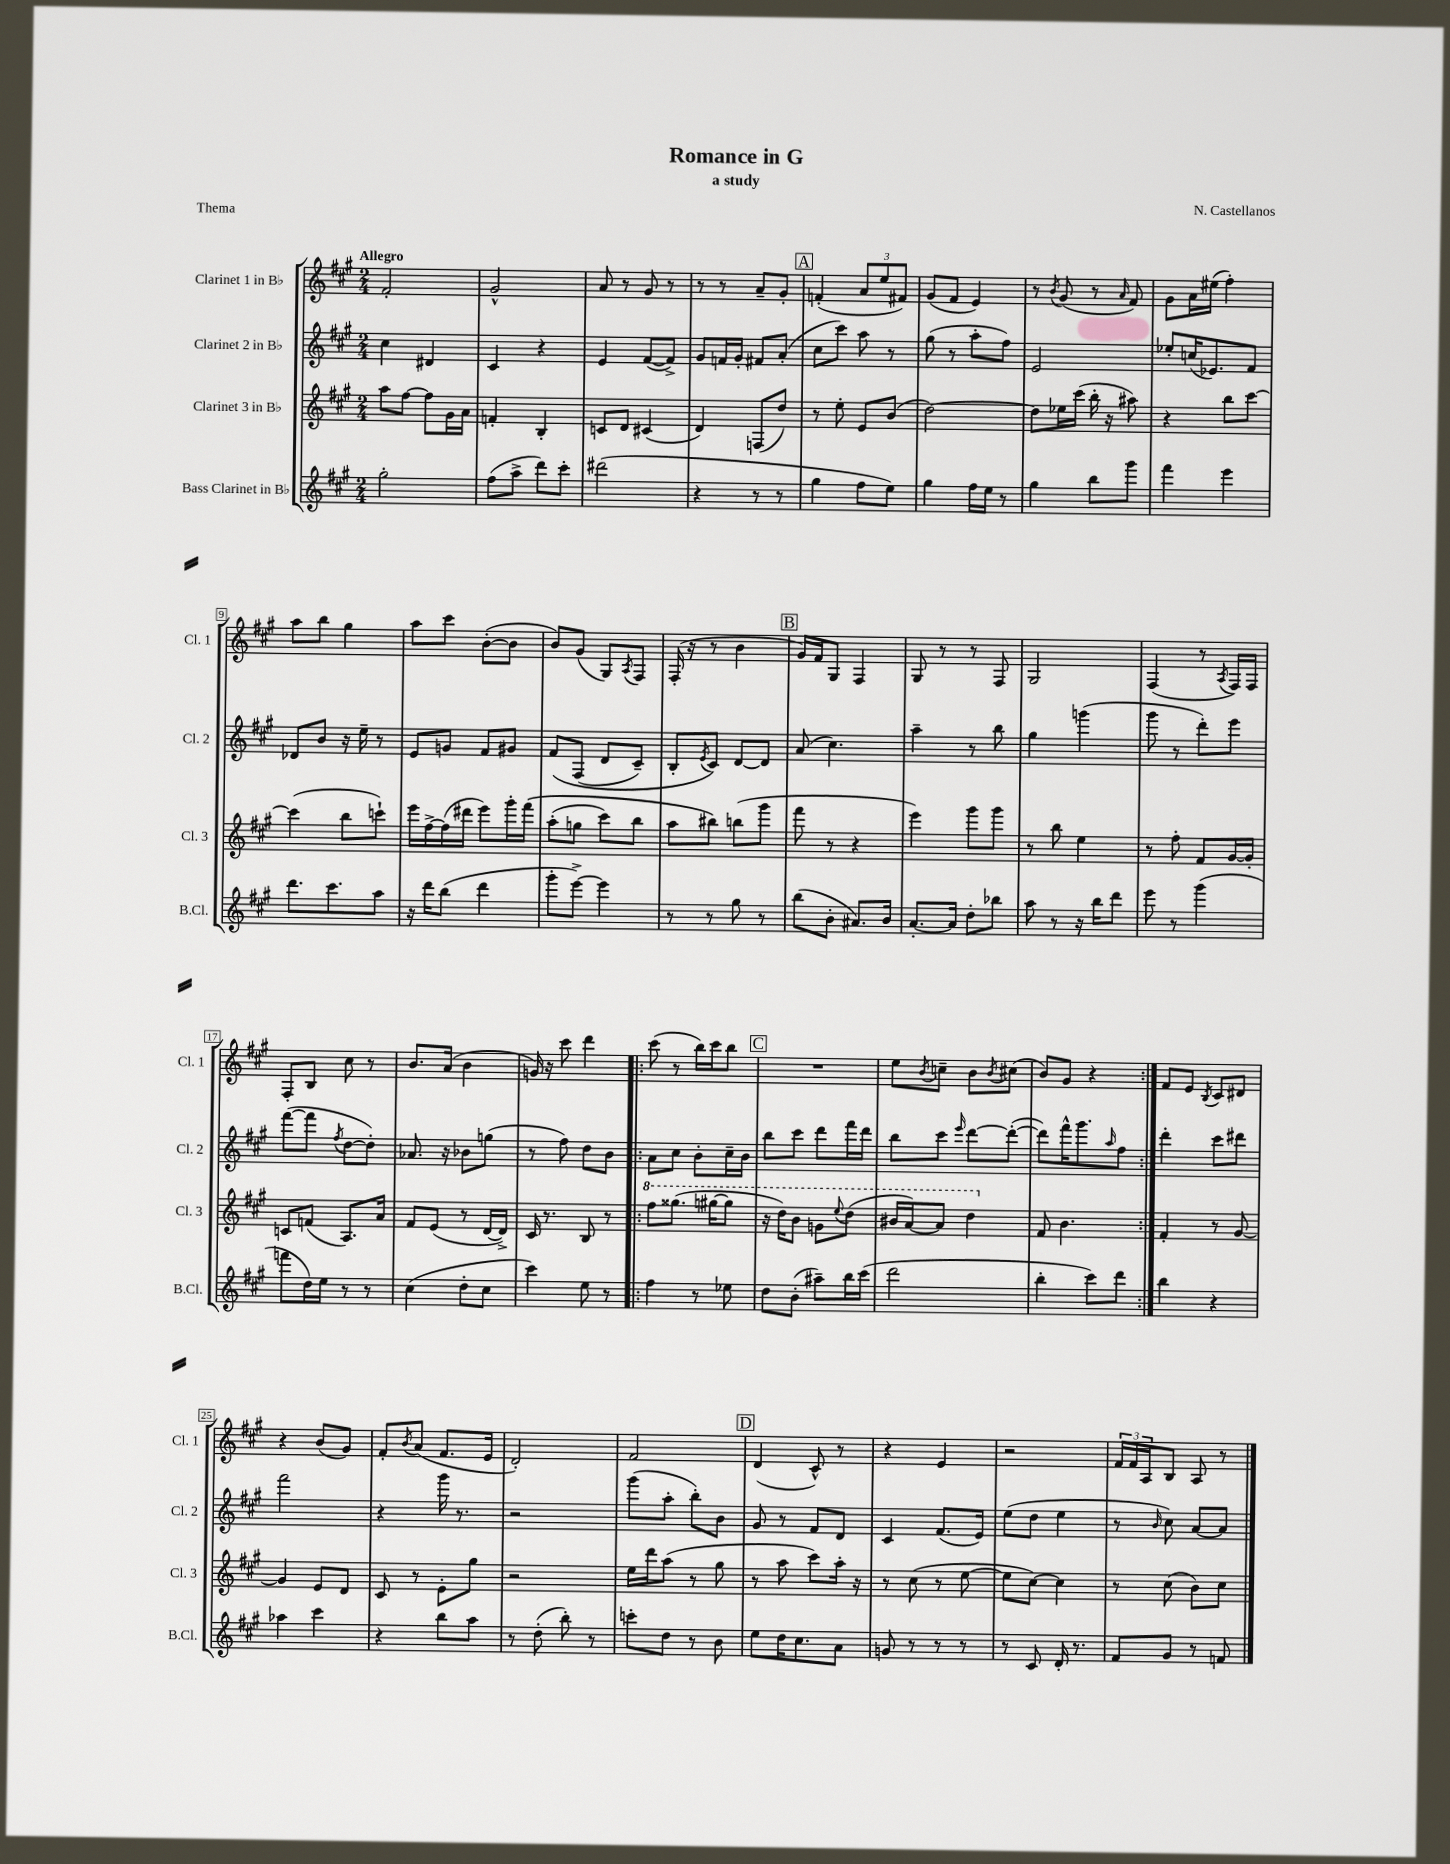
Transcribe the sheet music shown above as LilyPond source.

\header { title = "Romance in G" composer = "N. Castellanos" subtitle = "a study" piece = "Thema" }
<<
\new StaffGroup <<
\new Staff = "s0" \with { instrumentName = "Clarinet 1 in Bb" shortInstrumentName = "Cl. 1" } {
    \clef treble \key a \major \numericTimeSignature \time 2/4 \tempo "Allegro"
    fis'2-. |
    gis'2-^ |
    a'8 r8 gis'8 r8 |
    r8 r8 a'8-- gis'8-. |
    \mark \markup { \box "A" } f'4-.( \tuplet 3/2 { a'8 e''8 fis'8) } |
    gis'8( fis'8 e'4) |
    r8 \acciaccatura { b'8 } gis'8( r8 \grace { a'16 } fis'8) |
    gis'8 a'16 eis''16( fis''4-.) |
    a''8 b''8 gis''4 |
    a''8 cis'''8 b'8~-.( b'8 |
    b'8) gis'8( gis8) \acciaccatura { a8 } fis8 |
    fis16-.( r16 r8 b'4 |
    \mark \markup { \box "B" } gis'16) fis'16 gis8 fis4 |
    gis8 r8 r8 fis8 |
    gis2 |
    fis4( r8 \acciaccatura { a8 } fis16) fis16 |
    fis8-. b8 cis''8 r8 |
    b'8. a'16( b'4 |
    g'16) r16 cis'''8 d'''4 |
    \repeat volta 2 { cis'''8( r8 b''16) cis'''16 b''8 |
    \mark \markup { \box "C" } R2 |
    e''8 \acciaccatura { b'8 } c''8-- b'8 \acciaccatura { b'8 } cis''8( |
    b'8) gis'8 r4 | }
    fis'8 e'8 \acciaccatura { b8 } cis'8 dis'8 |
    r4 b'8( gis'8) |
    fis'8-. \acciaccatura { b'8 } a'8( fis'8. e'16 |
    d'2-.) |
    fis'2 |
    \mark \markup { \box "D" } d'4( cis'8-^) r8 |
    r4 e'4 |
    r2 |
    \tuplet 3/2 { fis'16 fis'16 a16 } b8 a8 r8 \bar "|." |
}
\new Staff = "s1" \with { instrumentName = "Clarinet 2 in Bb" shortInstrumentName = "Cl. 2" } {
    \clef treble \key a \major \numericTimeSignature \time 2/4
    cis''4 dis'4 |
    cis'4 r4 |
    e'4 fis'8~( fis'8->) |
    gis'8 f'16 gis'16-. fis'8 a'8-.( |
    \mark \markup { \box "A" } cis''8 cis'''8) a''8 r8 |
    gis''8( r8 a''8-. fis''8) |
    e'2 |
    ees''8-. c''16( ees'8.) fis'8 |
    des'8 b'8 r16 e''16-- r8 |
    e'8 g'8 fis'8 gis'8 |
    fis'8\( fis8( d'8 cis'8--) |
    b8-. \acciaccatura { e'8 } cis'8\) d'8~ d'8 |
    \mark \markup { \box "B" } a'8( cis''4.) |
    a''4-- r8 b''8 |
    gis''4 g'''4( |
    gis'''8 r8 d'''8-.) e'''8 |
    fis'''8~( fis'''8 \acciaccatura { fis''8 } d''8~ d''8-.) |
    aes'8. r16 bes'8 g''8( |
    r8 fis''8) d''8 b'8 |
    \repeat volta 2 { a'8 cis''8 b'8-. cis''16-- b'16 |
    \mark \markup { \box "C" } b''8 cis'''8 d'''8 fis'''16 d'''16 |
    b''8 cis'''8 \grace { e'''16 } d'''8~ d'''8~-.( |
    d'''8) fis'''16-^ gis'''8. \grace { a''16 } fis''8 | }
    d'''4-. cis'''8 dis'''8 |
    fis'''2 |
    r4 gis'''16 r8. |
    r2 |
    gis'''8( a''8-. b''8-.) b'8 |
    \mark \markup { \box "D" } gis'8 r8 fis'8 d'8 |
    cis'4 fis'8.( e'16) |
    e''8( d''8 e''4 |
    r8 \grace { b'16 } cis''8) a'8~ a'8 \bar "|." |
}
\new Staff = "s2" \with { instrumentName = "Clarinet 3 in Bb" shortInstrumentName = "Cl. 3" } {
    \clef treble \key a \major \numericTimeSignature \time 2/4
    a''8 fis''8~ fis''8 gis'16 a'16 |
    f'4-. b4-. |
    c'8 d'8 cis'4( |
    d'4) f8( d''8) |
    \mark \markup { \box "A" } r8 e''8-. e'8 b'8( |
    d''2~) |
    d''8 ees''16 cis'''16( b''16-. r16 ais''8) |
    r4 b''8 cis'''8~ |
    cis'''4( b''8 c'''8-!) |
    e'''16 fis''16~-> fis''16( dis'''16 e'''8) gis'''16-. fis'''16\( |
    a''8-.( g''8 cis'''8) b''8 |
    a''8 bis''8\) b''8( gis'''8 |
    \mark \markup { \box "B" } fis'''8 r8 r4 |
    e'''4) gis'''8 gis'''8 |
    r8 b''8 e''4 |
    r8 fis''8-. fis'8 gis'16~ gis'16-. |
    c'8 f'8( a8.) a'16 |
    fis'8 e'8( r8 d'16~ d'16->) |
    cis'16 r8. b8 r8 |
    \repeat volta 2 { \ottava #1 fis'''8 gisis'''8.( gis'''16~ gis'''8 |
    \mark \markup { \box "C" } r16 d'''16) b''8 g''8 \appoggiatura { e'''8 } d'''8( |
    bis''16 a''16~) a''8 d'''4 \ottava #0 |
    fis'8 b'4. | }
    fis'4-. r8 gis'8~ |
    gis'4 e'8 d'8 |
    cis'8 r8 e'8-. gis''8 |
    r2 |
    e''16 d'''16 a''8( r8 gis''8 |
    \mark \markup { \box "D" } r8 a''8 cis'''8) a''16-. r16 |
    r8 cis''8( r8 e''8~ |
    e''8 cis''8~) cis''4 |
    r8 cis''8( b'8) cis''8 \bar "|." |
}
\new Staff = "s3" \with { instrumentName = "Bass Clarinet in Bb" shortInstrumentName = "B.Cl." } {
    \clef treble \key a \major \numericTimeSignature \time 2/4
    gis''2-. |
    fis''8( a''8-> d'''8) cis'''8-. |
    dis'''2( |
    r4 r8 r8 |
    \mark \markup { \box "A" } gis''4 fis''8 e''8) |
    gis''4 fis''16 e''16 r8 |
    gis''4 b''8 gis'''8 |
    fis'''4 e'''4 |
    d'''8. cis'''8. a''8 |
    r16 d'''16 b''8( d'''4 |
    gis'''8-. e'''8~->) e'''4 |
    r8 r8 gis''8 r8 |
    \mark \markup { \box "B" } b''8( b'8-. ais'8.) b'16 |
    a'8.~-. a'16 d''8-. bes''8 |
    a''8 r8 r16 b''16 d'''8 |
    e'''8 r8 gis'''4( |
    f'''8 d''16) e''16 r8 r8 |
    cis''4( d''8-. cis''8 |
    cis'''4) e''8 r8 |
    \repeat volta 2 { fis''4 r8 ees''8 |
    \mark \markup { \box "C" } d''8 b'8-.( ais''8--) b''16 cis'''16( |
    d'''2 |
    b''4-. cis'''8) d'''8 | }
    b''4 r4 |
    aes''4 cis'''4 |
    r4 b''8 a''8 |
    r8 d''8-.( b''8-.) r8 |
    c'''8-. d''8 r8 b'8 |
    \mark \markup { \box "D" } e''8 d''16 cis''8. a'8 |
    g'8 r8 r8 r8 |
    r8 cis'8 d'16-. r8. |
    fis'8 gis'8 r8 f'8 \bar "|." |
}
>>
>>
\layout { \context { \Score \override BarNumber.stencil = #(make-stencil-boxer 0.1 0.3 ly:text-interface::print) } }
